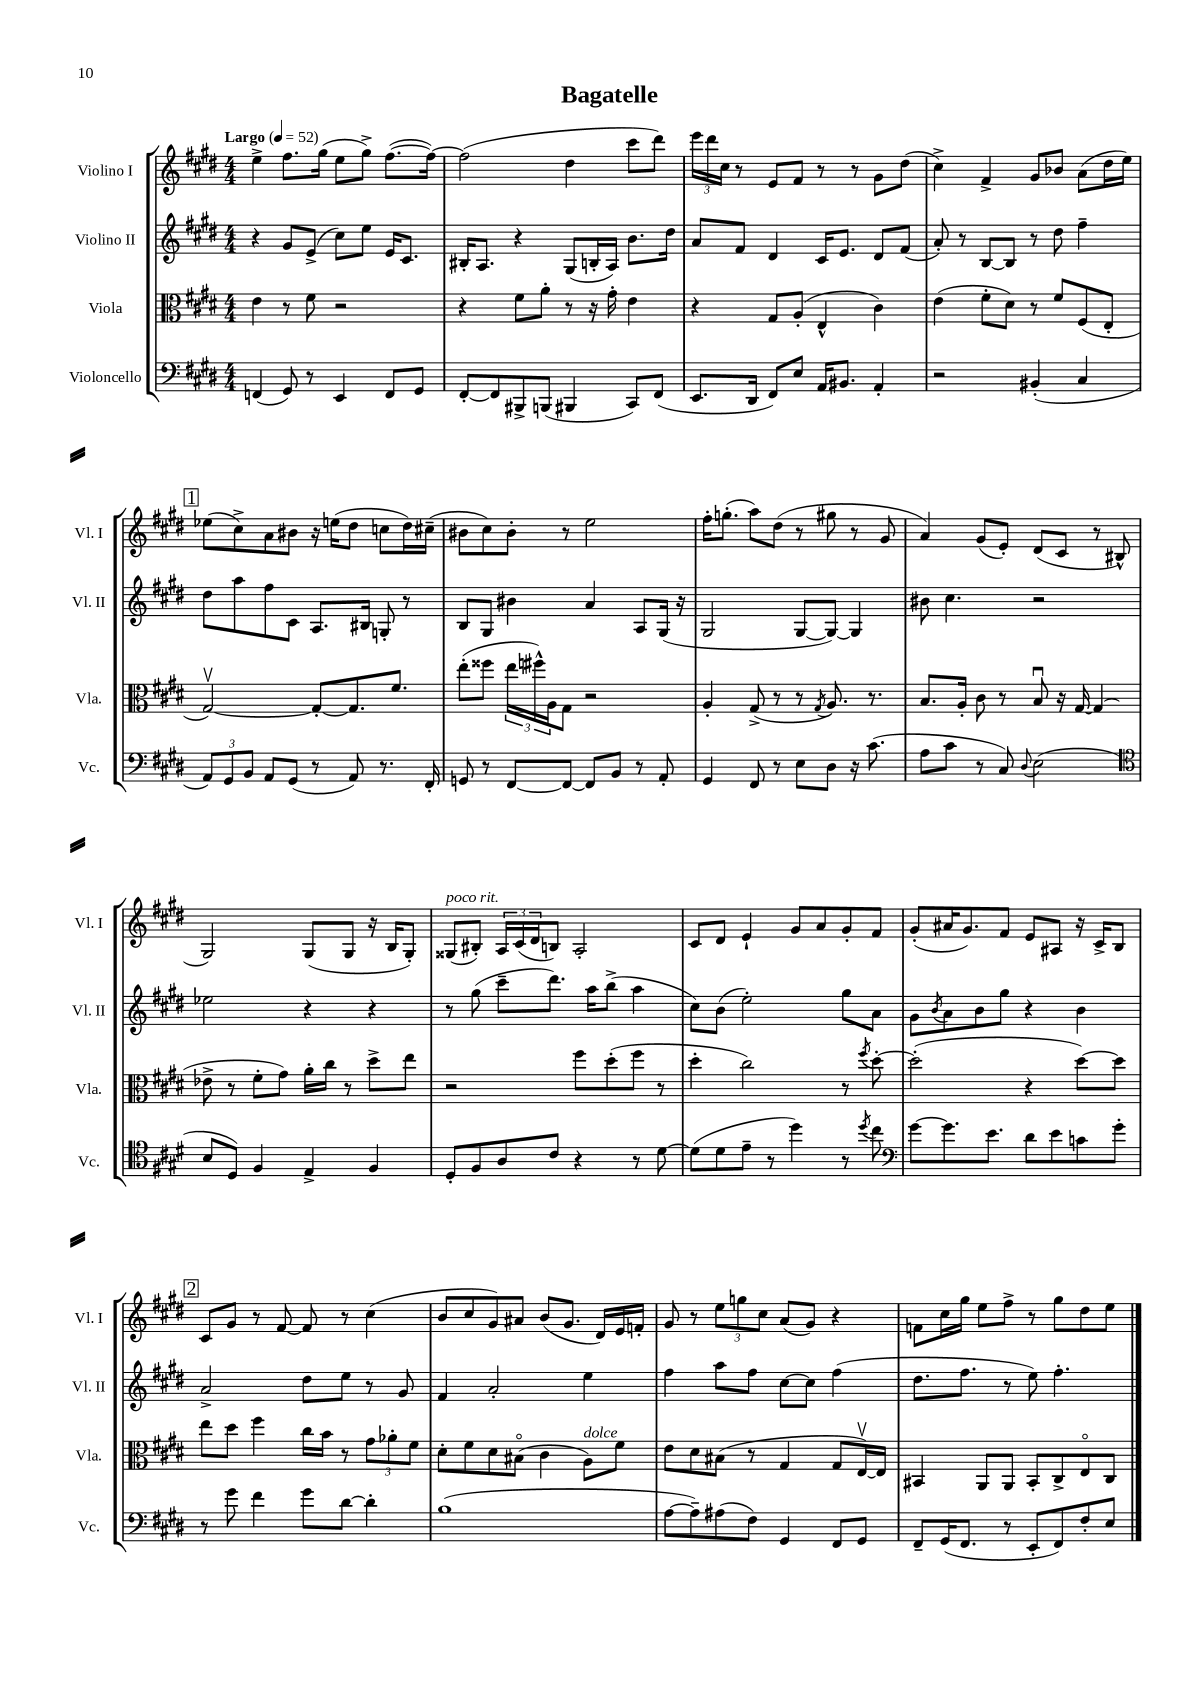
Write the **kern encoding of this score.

**kern	**kern	**kern	**kern
*staff4	*staff3	*staff2	*staff1
*clefF4	*clefC3	*clefG2	*clefG2
*k[f#c#g#d#]	*k[f#c#g#d#]	*k[f#c#g#d#]	*k[f#c#g#d#]
*M4/4	*M4/4	*M4/4	*M4/4
*MM52	*MM52	*MM52	*MM52
(4FF	4e	4r	4ee^
8GG#)	8r	8g#	8.ff#
8r	8f#	(8e^	.
.	.	.	(16gg#
4EE	2r	8cc#)	8ee
.	.	8ee	8gg#^)
8FF	.	16e	([8.ff#
.	.	8.c#	.
8GG#	.	.	.
.	.	.	16ff#_)
=	=	=	=
[8FF#'	4r	16B#'	(2ff#]
.	.	8.A	.
8FF#]	.	.	.
8BBB#^	8f#	4r	.
(8BBB	8a'	.	.
4BBB#	8r	(8G#	4dd#
.	16r	16B'	.
.	16g#'	16A)	.
8CC#)	4e	8.b	8ccc#
(8FF#	.	.	8ddd#)
.	.	16dd#	.
=	=	=	=
8.EE	4r	8a	24eee
.	.	.	24ddd#
.	.	.	24cc#
.	.	8f#	8r
16DD#	.	.	.
8FF#)	8G#	4d#	8e
8E	(8A'	.	8f#
16AA	4E^^	16c#	8r
8.BB#	.	8.e	.
.	.	.	8r
4AA'	4c#)	8d#	8g#
.	.	(8f#	(8dd#
=	=	=	=
2r	(4e	8a')	4cc#^)
.	.	8r	.
.	8f#'	[8B	4f#^
.	8d#)	8B]	.
(4BB#'	8r	8r	8g#
.	8f#	8dd#	8b-
4C#	(8F#	4ff#~	(8a
.	8E'	.	16dd#
.	.	.	16ee)
=	=	=	=
12AA)	[2G#v)	8dd#	(8ee-
12GG#	.	.	.
.	.	8aa	8cc#^)
12BB	.	.	.
8AA	.	8ff#	8a
(8GG#	.	8c#	8b#
8r	8G#'_	8.A	16r
.	.	.	(16ee
8AA)	8.G#]	.	8dd#
.	.	16B#	.
8.r	.	8G'	8cc
.	8.f#	.	.
.	.	8r	16dd#)
16FF#'	.	.	(16cc#~
=	=	=	=
8GG	(8ee'	8B	8b#
8r	8ff##	8G#	8cc#)
[8FF#	24ee	4b#	8b#'
.	24ff#^^)	.	.
.	24A	.	.
8FF#_	8G#	.	8r
8FF#]	2r	4a	2ee
8BB	.	.	.
8r	.	8A	.
8AA'	.	(16G#	.
.	.	16r	.
=	=	=	=
4GG#	4A'	2G#	16ff#'
.	.	.	(8.gg'
8FF#	(8G#^	.	8aa)
8r	8r	.	(8dd#
8E	8r	[8G#	8r
.	8qG#	.	.
8D#	8.A)	8G#_)	8gg#
16r	.	4G#]	8r
(8.c#	8.r	.	.
.	.	.	8g#
=	=	=	=
8A	8.B	8b#	4a)
8c#	.	4.cc#	.
.	16A'	.	.
8r	8c#	.	(8g#
8C#)	8r	.	8e')
8qqD#	.	.	.
(2E	8Bu	2r	(8d#
.	16r	.	8c#
.	[16G#	.	.
.	(4G#]	.	8r
.	.	.	8B#^^
=	=	=	=
*clefC4	*	*	*
8B	8e-^	2ee-	2G#)
8D#)	8r	.	.
4F#	8f#'	.	.
.	8g#)	.	.
4E^	16a'	4r	(8G#
.	16cc#	.	.
.	8r	.	8G#
4F#	8dd#^	4r	16r
.	.	.	16B
.	8ee	.	8G#')
=	=	=	=
8D#'	2r	8r	(8G##
8F#	.	(8gg#	8B#')
8A	.	8ccc#~	24A
.	.	.	(24c#
.	.	.	24d#
8c#	.	8.ddd#)	8B)
4r	8ff#	.	2A'
.	.	16aa	.
.	(8dd#'	(8bb^	.
8r	8ff#	4aa	.
[8d#	8r	.	.
=	=	=	=
(8d#]	4dd#'	8cc#)	8c#
8d#	.	(8b	8d#
8e~	2cc#)	2ee')	4e`
8r	.	.	.
4dd#)	.	.	8g#
.	.	.	8a
8r	8r	8gg#	8g#'
8qdd#	8qff#	.	.
8cc#	[8dd#'	8a	8f#
=	=	=	=
*clefF4	*	*	*
[8g#	(2dd#']	8g#	(8g#'
.	.	8qb	.
8.g#]	.	8a	16a#
.	.	.	8.g#)
.	.	8b	.
8.e	.	.	.
.	.	8gg#	8f#
8d#	4r	4r	8e
8e	.	.	8A#
8c	[8dd#)	4b	16r
.	.	.	16c#^
8g#'	8dd#]	.	8B
=	=	=	=
8r	8ee	2a^	8c#
8g#	8dd#	.	8g#
4f#	4ff#	.	8r
.	.	.	[8f#
8g#	16cc#	8dd#	8f#]
.	16b	.	.
[8d#	8r	8ee	8r
4d#']	12g#	8r	(4cc#
.	12a-'	.	.
.	.	8g#	.
.	12f#	.	.
=	=	=	=
(1B	8d#'	4f#	8b
.	8f#	.	8cc#
.	8d#	2a'	8g#)
.	(8B#o	.	8a#
.	4c#	.	(8b
.	.	.	8.g#
.	8A)	4ee	.
.	.	.	16d#)
.	8f#	.	16e
.	.	.	16f'
=	=	=	=
[8A	8e	4ff#	8g#
8A~])	8d#	.	8r
(8A#	(8B#	8aa	12ee
.	.	.	12gg
8F#)	8r	8ff#	.
.	.	.	12cc#
4GG#	4G#	[8cc#	(8a
.	.	8cc#]	8g#)
8FF#	8G#	(4ff#	4r
8GG#	[16Ev)	.	.
.	16E]	.	.
=	=	=	=
8FF#~	4BB#	8.dd#	8f
(16GG#	.	.	16cc#
8.FF#	.	8.ff#	16gg#
.	8AA	.	8ee
8r	8AA	8r	8ff#^
8EE'	8BB#'	8ee)	8r
8FF#)	8C#^	4.ff#'	8gg#
8F#'	8Eo	.	8dd#
8E	8C#	.	8ee
==	==	==	==
*-	*-	*-	*-
